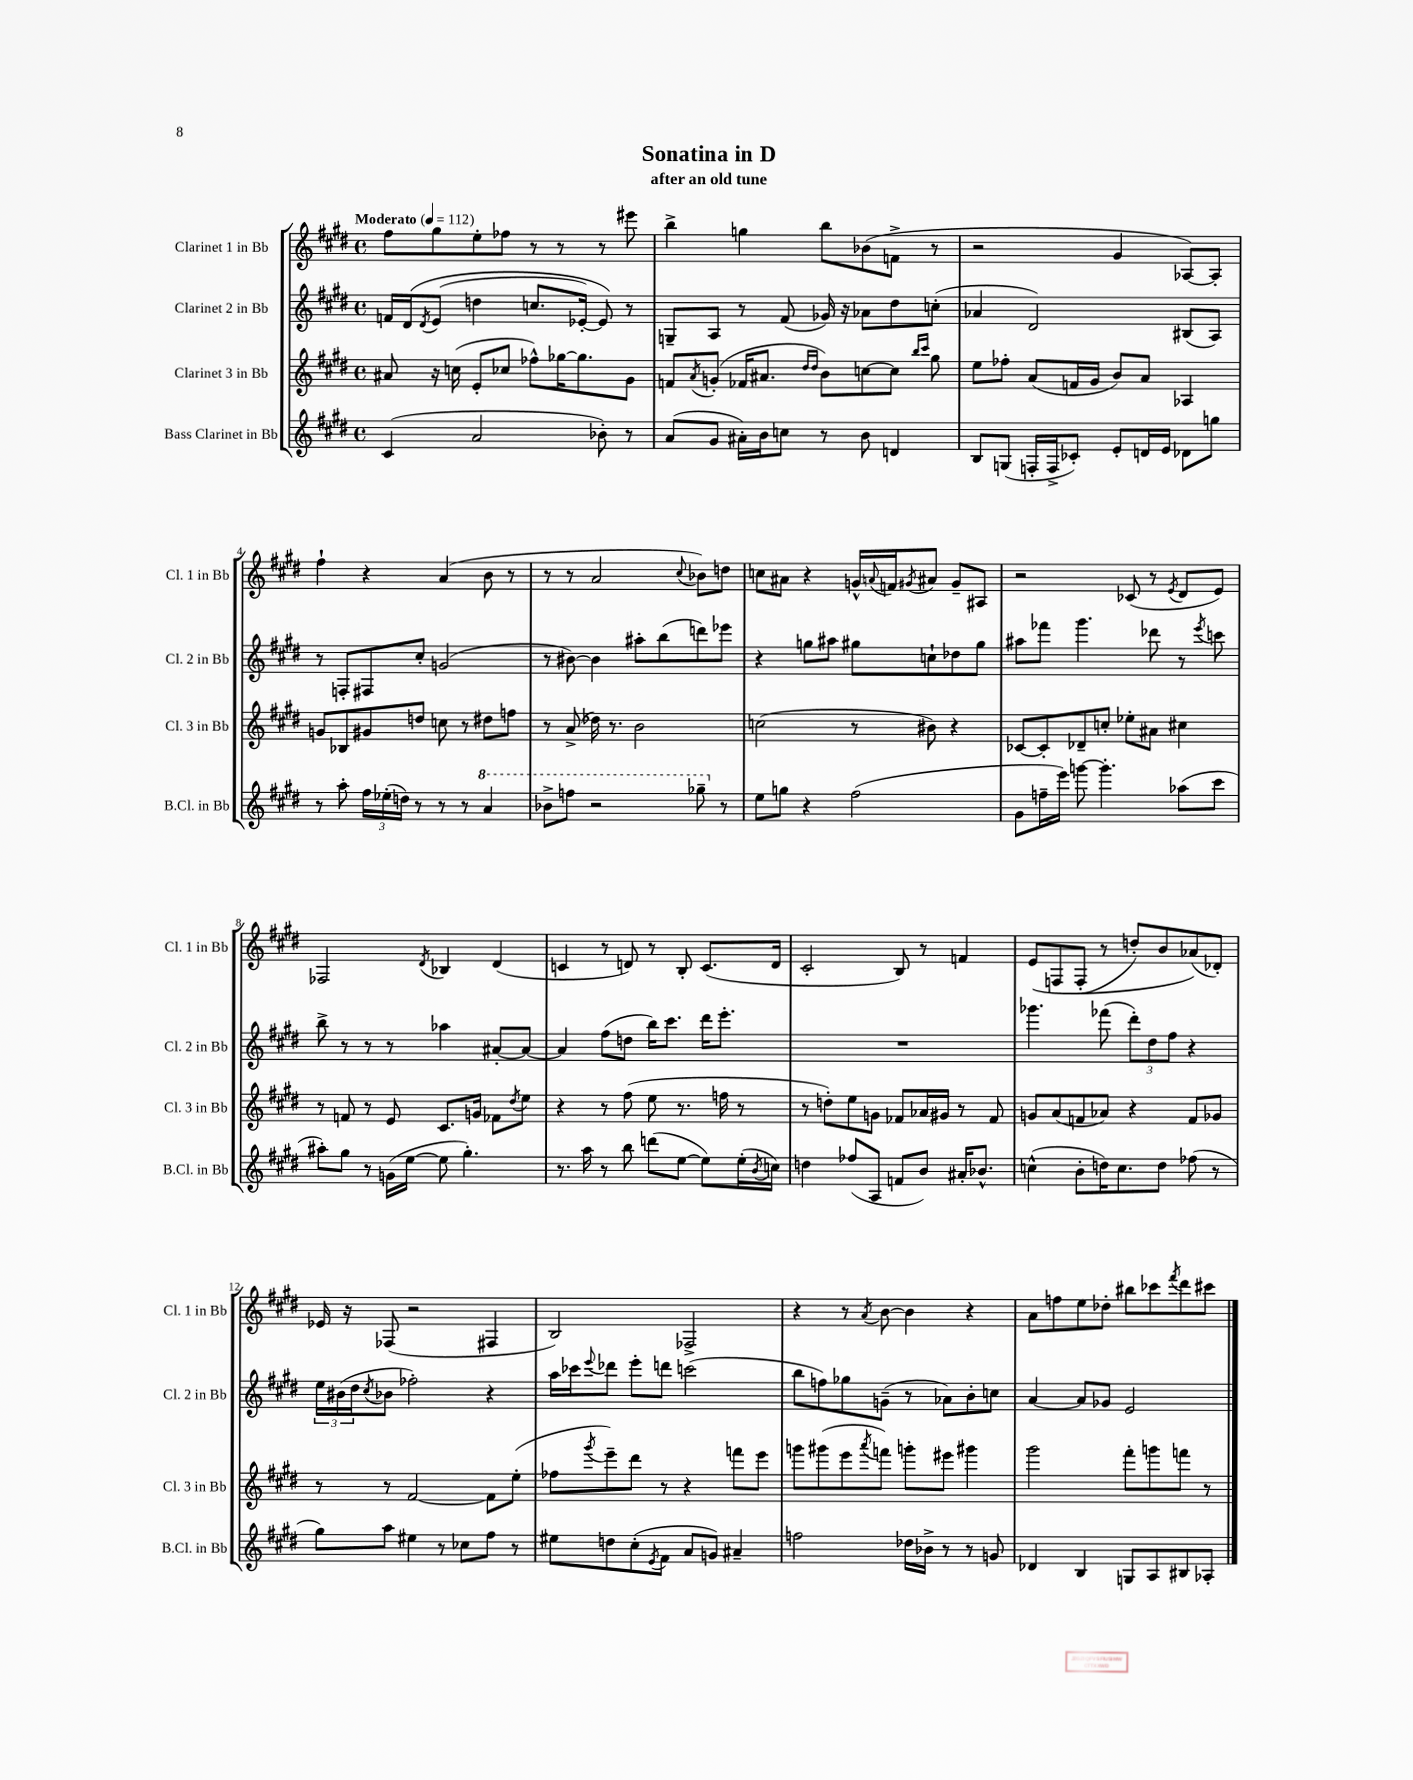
\header { title = "Sonatina in D" subtitle = "after an old tune" }
<<
\new StaffGroup <<
\new Staff = "s0" \with { instrumentName = "Clarinet 1 in Bb" shortInstrumentName = "Cl. 1 in Bb" } {
    \clef treble \key e \major \defaultTimeSignature \time 4/4 \tempo "Moderato" 4 = 112
    fis''8 gis''8 e''8-. fes''8 r8 r8 r8 eis'''8 |
    b''4-> g''4 b''8 bes'8( f'8-> r8 |
    r2 gis'4 aes8~) aes8-. |
    fis''4-! r4 a'4( b'8 r8 |
    r8 r8 a'2 \appoggiatura { cis''8 } bes'8) d''8 |
    c''8 ais'8 r4 g'16-^ \appoggiatura { a'8 } f'16 \acciaccatura { gis'8 } ais'8 gis'8-- ais8 |
    r2 ces'8( r8 \acciaccatura { e'8 } dis'8 e'8) |
    fes2 \acciaccatura { dis'8 } bes4 dis'4( |
    c'4 r8 d'8) r8 b8-. c'8.( d'16 |
    cis'2-. b8) r8 f'4 |
    e'8\( f8 f8-.( r8 d''8-.) b'8 aes'8(\) des'8-.) |
    ees'16 r16 fes8( r2 fis4 |
    b2) fes2-> |
    r4 r8 \acciaccatura { a'8 } b'8~ b'4 r4 |
    a'8 f''8 e''8 des''8-. bis''8 ces'''8 \acciaccatura { fis'''8 } dis'''8 cis'''8 \bar "|." |
}
\new Staff = "s1" \with { instrumentName = "Clarinet 2 in Bb" shortInstrumentName = "Cl. 2 in Bb" } {
    \clef treble \key e \major \defaultTimeSignature \time 4/4
    f'16 dis'16\( \acciaccatura { dis'8 } e'8( d''4 c''8. ees'16~-.) ees'8\) r8 |
    g8-- a8 r8 fis'8( ges'16) r16 aes'8 dis''8 c''8-.( |
    aes'4 dis'2) bis8( a8) |
    r8 f8-. fis8 cis''8-. g'2( |
    r8 bis'8~) bis'4 ais''8-. b''8( d'''8) ees'''8 |
    r4 g''8 ais''8 gis''8 c''8-! des''8 gis''8 |
    ais''8 fes'''8 gis'''4. des'''8 r8 \acciaccatura { e'''8 } c'''8 |
    b''8-> r8 r8 r8 aes''4 ais'8~-. ais'8~ |
    ais'4 fis''8( d''8 b''16) cis'''8. dis'''16 e'''8.-. |
    R1 |
    ges'''4. fes'''8( \tuplet 3/2 { dis'''8-.) dis''8 fis''8 } r4 |
    \tuplet 3/2 { e''16 bis'16( dis''16 } \acciaccatura { cis''8 } bes'8 fes''2-.) r4 |
    a''16 ces'''16 \appoggiatura { e'''8 } des'''8 e'''8-. d'''8 c'''2( |
    b''8 f''8) ges''8 g'8--( r8 aes'8) b'8-. c''8 |
    a'4~ a'8 ges'8 e'2 \bar "|." |
}
\new Staff = "s2" \with { instrumentName = "Clarinet 3 in Bb" shortInstrumentName = "Cl. 3 in Bb" } {
    \clef treble \key e \major \defaultTimeSignature \time 4/4
    ais'8 r16 c''16( e'8-. ces''8 fes''8-^) ges''16~ ges''8. gis'8 |
    f'8 \acciaccatura { a'8 } g'8-.( fes'16 ais'8. \grace { dis''16 dis''16 } b'8) c''8~ c''8 \grace { b''16 cis'''16 } gis''8 |
    e''8 fes''8-. a'8( f'16 gis'16 b'8) a'8 aes4 |
    g'8 bes8 gis'8 d''8 c''8 r8 dis''8 f''8 |
    r8 a'8->( des''16) r8. b'2 |
    c''2( r8 bis'8) r4 |
    ces'8~ ces'8-. des'8-- c''8-. ees''8-. ais'8 cis''4 |
    r8 f'8 r8 e'8 cis'8. g'16 fes'8 \acciaccatura { dis''8 } e''8 |
    r4 r8 fis''8( e''8 r8. f''16 r8 |
    r8 d''8-.) e''8 g'8 fes'8 aes'16 gis'16 r8 fes'8 |
    g'8 a'8( f'8 aes'8) r4 f'8 ges'8 |
    r8 r8 fis'2~ fis'8 e''8-.( |
    fes''8 \acciaccatura { gis'''8 } e'''8--) dis'''8 r8 r4 f'''8 e'''8 |
    g'''8 gis'''8( e'''8 \acciaccatura { a'''8 } f'''8) g'''8-. eis'''8 gis'''4 |
    gis'''2 fis'''8-. g'''8 f'''8 r8 \bar "|." |
}
\new Staff = "s3" \with { instrumentName = "Bass Clarinet in Bb" shortInstrumentName = "B.Cl. in Bb" } {
    \clef treble \key e \major \defaultTimeSignature \time 4/4
    cis'4( a'2 bes'8-.) r8 |
    a'8( gis'8 ais'16-.) b'16 c''8 r8 b'8 d'4 |
    b8 g8( f16-. f16-> ces'8-.) e'8-. d'16 e'16 des'8 g''8 |
    r8 a''8-. \tuplet 3/2 { fis''16 ees''16-.( d''16) } r8 r8 r8 \ottava #1 a''4 |
    bes''8-> f'''8 r2 ges'''8-- \ottava #0 r8 |
    e''8 g''8 r4 fis''2( |
    gis'8 f''16-- e'''16) g'''8~ g'''4.-. aes''8( cis'''8 |
    ais''8-.) gis''8 r8 g'16( e''16~ e''8 gis''4.-.) |
    r8. a''16 r8 b''8 d'''8( e''8~ e''8) e''16-.( \acciaccatura { b'8 } c''16) |
    d''4 fes''8( a8 f'8 b'8) ais'16-. bes'8.-^ |
    c''4-^( b'8-. d''16) c''8. d''8 fes''8( r8 |
    gis''8) a''8 eis''4 r8 ces''8 fis''8 r8 |
    eis''8 d''8 cis''8-.( \acciaccatura { e'8 } fis'8 a'8 g'8) ais'4-- |
    f''2 des''16 bes'16-> r8 r8 g'8 |
    des'4 b4 g8 a8 bis8 aes8-. \bar "|." |
}
>>
>>
